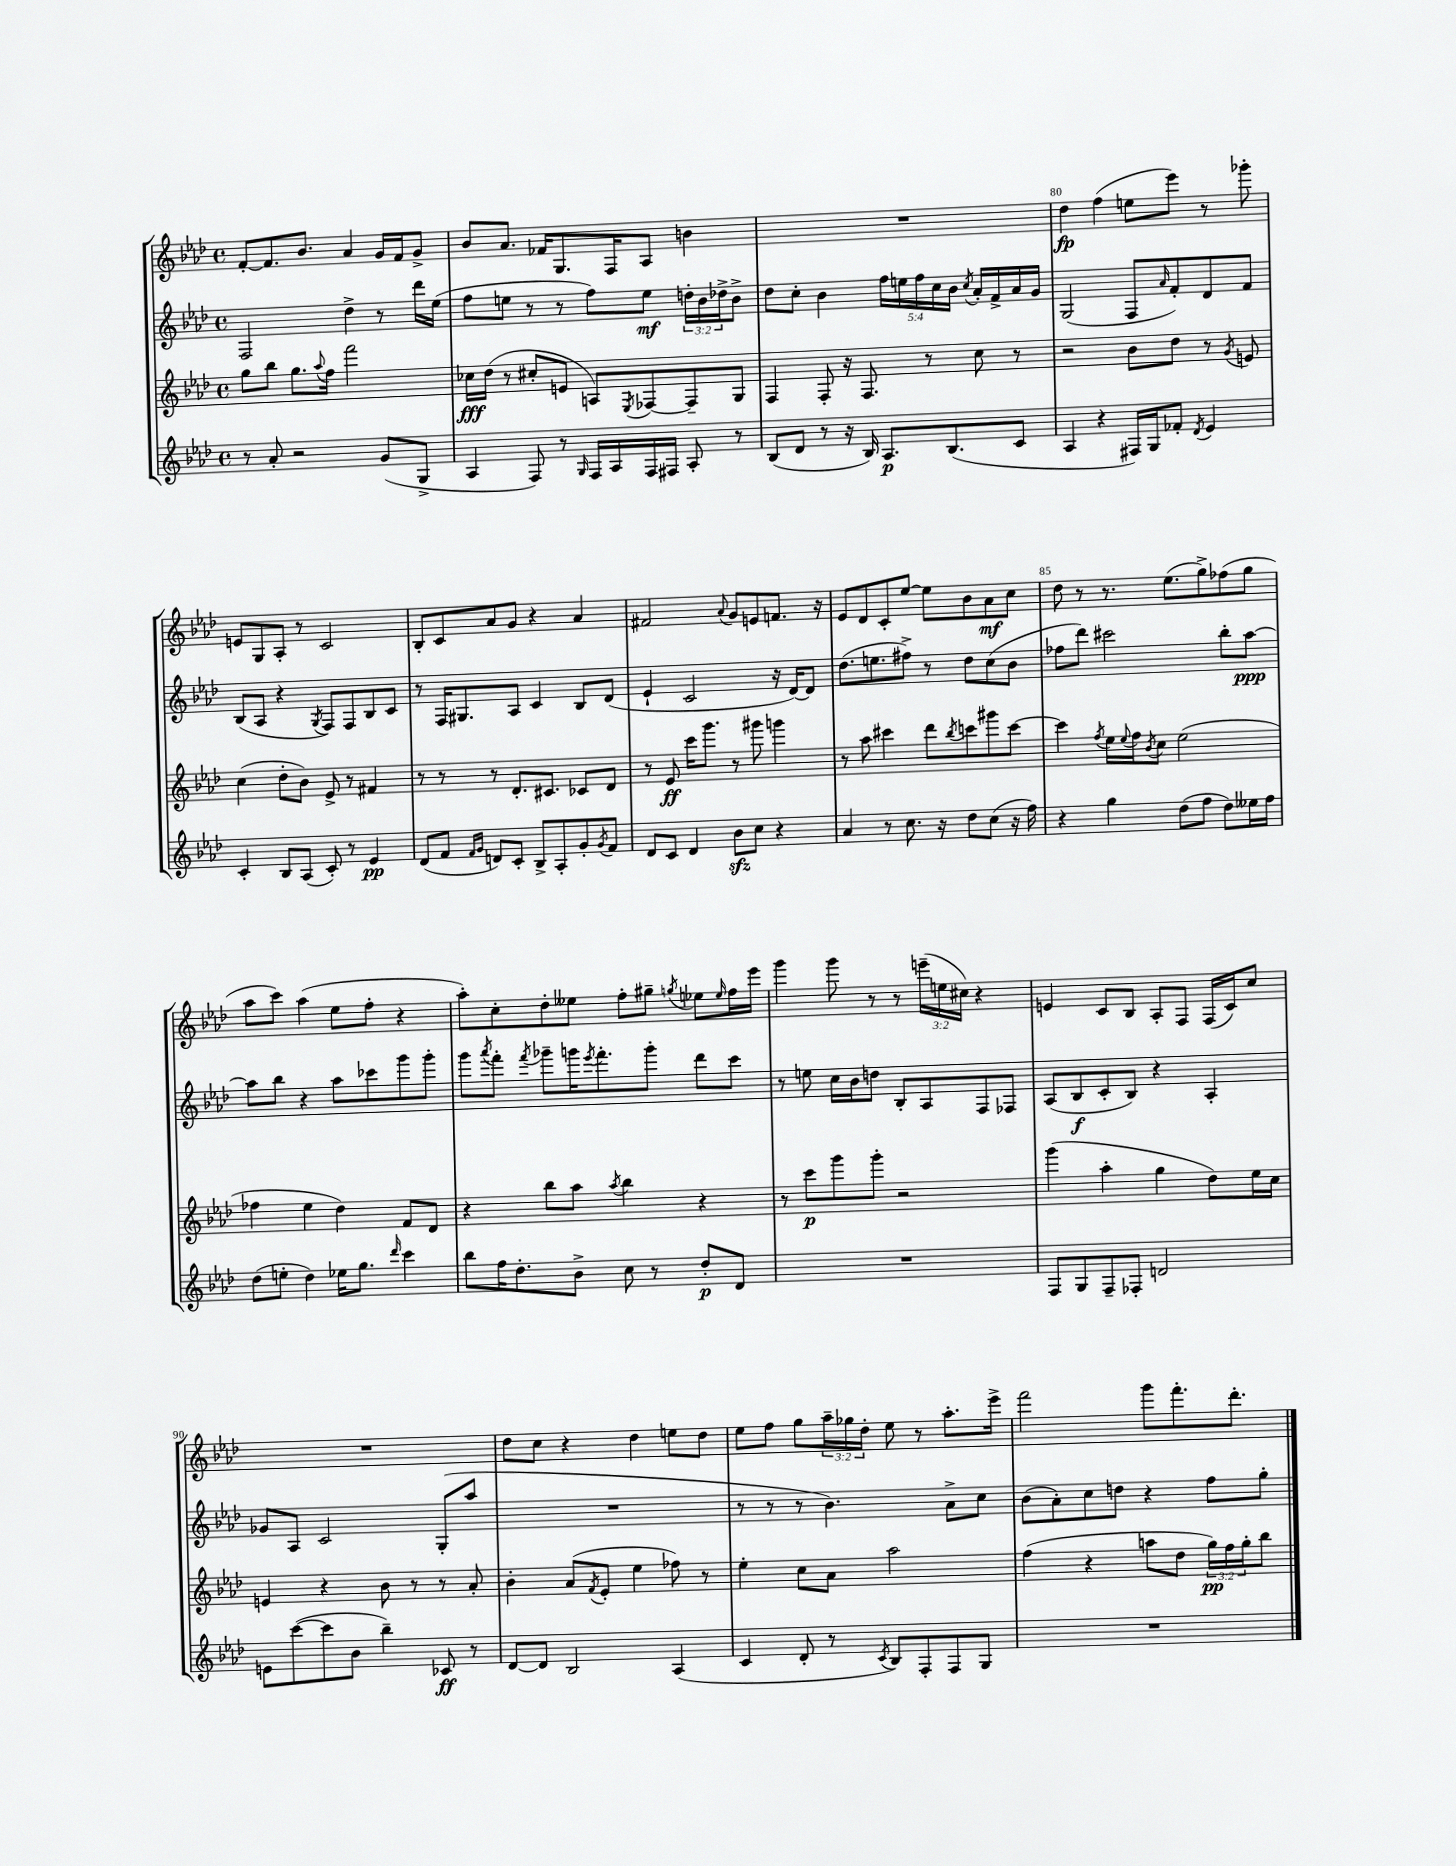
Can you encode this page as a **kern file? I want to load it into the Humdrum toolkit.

**kern	**kern	**kern	**kern
*staff4	*staff3	*staff2	*staff1
*clefG2	*clefG2	*clefG2	*clefG2
*k[b-e-a-d-]	*k[b-e-a-d-]	*k[b-e-a-d-]	*k[b-e-a-d-]
*M4/4	*M4/4	*M4/4	*M4/4
*met(c)	*met(c)	*met(c)	*met(c)
8r	8gg\L	2F/	[8f'/L
8a-'/	8bb-\J	.	8.f/]
2r	8.gg\L	.	.
.	.	.	8.b-/J
.	8qqaa-/	.	.
.	16ff\Jk	.	.
.	2fff\	4dd-^\	4a-/
(8g/L	.	8r	16g/LL
.	.	.	16f/J
8G^/J	.	16ddd-\LL	8g^/J
.	.	(16ee-\JJ	.
=	=	=	=
4A-/	16cc-\LL	8ff\L	8b-/L
.	(16dd-\JJ	.	.
.	8r	8ee\J	8.a-/J
8F/)	8cc#'/L	8r	.
.	.	.	16f-/LK
8r	8e/J	8r	8.G/
16qqG/	.	.	.
16F/LL	8A/L)	8ff\L)	.
16A-/	.	.	16F/K
.	8qE-/	.	.
16F/	[8F-/	8ee\J	8A-/J
16F#/JJ	.	.	.
8A-'/	8F-~/]	24dd'\LL	4b\
.	.	24b-\	.
.	.	24dd-^\J	.
8r	8G/J	8b-^\J	.
=	=	=	=
(8B-/L	4F/	8dd-\L	1r
8d-/J	.	8cc'\J	.
8r	8F'/	4b-\	.
16r	16r	.	.
16B-/)	8.F/	.	.
8.A-/L	.	20ff\LL	.
.	.	20ee\	.
.	.	20ff\	.
.	8r	.	.
.	.	20cc\	.
(8.B-/	.	.	.
.	.	20b-\JJ	.
.	.	8qcc/	.
.	8cc\	16a-'/LL	.
.	.	16f^/	.
8c/J	8r	16a-/	.
.	.	16g/JJ	.
=	=	=	=
4A-/	2r	(2G/	4dd-\
4r	.	.	(4ff\
16F#/LL)	8b-\L	8F/L	8ee\L
16G/J	.	.	.
.	.	16qqa-/	.
8f-'/J	8dd-\J	8f'/)	8eee-\J)
8qd-/	.	.	.
4e-/	8r	8d-/	8r
.	8qg/	.	.
.	8e/	8f/J	8ggg-'\
=	=	=	=
4c'/	(4cc\	(8B-/L	8e/L
.	.	8A-/J	8G/
8B-/L	8dd-'\L	4r	8A-'/J
(8A-/J	8b-\J)	.	8r
.	.	8qG/	.
8c'/)	8e-^/	8F/L)	2c/
8r	8r	8F/	.
4e-/	4f#/	8B-/	.
.	.	8c/J	.
=	=	=	=
(8d-/L	8r	8r	8B-'/L
8f/J	8r	16F/LK	8c/
.	.	8.G#/	.
16qqf/LL	.	.	.
16qqg/JJ	.	.	.
8d/L)	8r	.	8a-/
8c'/J	8.d-'/L	8A-/J	8g/J
8B-^/L	.	4c/	4r
.	8.c#/J	.	.
8A-'/	.	.	.
8g'/	8c-/L	8B-/L	4a-/
8qg/	.	.	.
8f/J	8d-/J	(8d-/J	.
=	=	=	=
8d-/L	8r	4e-`/	2f#/
8c/J	8e-/	.	.
4d-/	16ccc\LK	2c/	.
.	8.ggg\J	.	.
.	.	.	8qqa-/
8b-\L	8r	.	8g/L
8cc\J	8ggg#\	.	8e/
4r	4ggg\	16r	8.f/J
.	.	[16d-/LK)	.
.	.	8d-/]J	.
.	.	.	16r
=	=	=	=
4a-/	8r	(8.dd-\L	8e-/L
.	8aa-\	.	8d-/
.	.	8.ee\	.
8r	4ccc#\	.	8c'/
8.cc\	.	8ff#^\J)	[8ee-/J
.	8ddd-\L	8r	8ee-\]L
16r	.	.	.
.	8qbb-/	.	.
8dd-\L	8ccc\	8dd-\L	8b-\
(8cc\J	8ggg#\	(8cc\	8a-\
16r	[8ccc\J	8b-\J	8cc\J
16ff\)	.	.	.
=	=	=	=
4r	4ccc\]	8ff-\L	8dd-\
.	.	8ddd-\J)	8r
.	8qff/	.	.
4gg\	16ee-\LL	2ccc#\	8.r
.	8qqee-/	.	.
.	16ff\J	.	.
.	8qb-/	.	.
.	8cc\J	.	.
.	.	.	(8.ee-\L
(8dd-\L	(2ee-\	.	.
8ff\J	.	.	8gg^\)
8dd-\L)	.	8bb-'\L	(8ff-\
16ee--\L	.	[8aa-\J	8gg\J
16ff\JJ	.	.	.
=	=	=	=
(8dd-\L	4ff-\	8aa-\]L	8aa-\L
8ee'\J	.	8bb-\J	8ccc\J)
4dd-\)	4ee-\	4r	(4aa-\
16ee-\LK	4dd-\)	8aa-\L	8ee-\L
8.gg\J	.	.	.
.	.	8ccc-\	8ff'\J
16qqddd-/	.	.	.
4ccc\	8f/L	8ggg\	4r
.	8d-/J	8ggg'\J	.
=	=	=	=
8bb-\L	4r	8ggg\L	8aa-'\L)
.	.	8qaaa-/	.
16ff\K	.	8fff'\J	8cc'\
8.dd-'\	.	.	.
.	.	8qfff/	.
.	8bb-\L	8ggg-~\L	8dd-'\
8b-^\J	8aa-\J	16ggg\K	8ee--\J
.	.	8qeee-/	.
.	.	8.fff'\	.
.	8qaa-/	.	.
8cc\	4bb-\	.	8ff'\L
8r	.	8ggg'\J	8gg#~\J
.	.	.	8qgg/
8dd-'/L	4r	8ddd-\L	8ee-\L
.	.	.	16qqee-/
8d-/J	.	8ccc\J	16ff\L
.	.	.	16eee-\JJ
=	=	=	=
1r	8r	8r	4ggg\
.	8ccc\L	8ee\	.
.	8ggg\	16cc\LL	8ggg\
.	.	16b-\J	.
.	8ggg'\J	8dd\J	8r
.	2r	8B-'/L	8r
.	.	8A-/	(24eee~\LL
.	.	.	24ee\
.	.	.	24cc#\JJ)
.	.	8F/	4r
.	.	8F-/J	.
=	=	=	=
8F/L	(4ggg\	(8A-/L	4e/
8G/	.	8B-/	.
8F~/	4aa-'\	8c'/	8c/L
8F-'/J	.	8B-/J)	8B-/J
2d/	4gg\	4r	8A-'/L
.	.	.	8F/J
.	8dd-\L)	4A-'/	(16F/LL
.	.	.	16c/J)
.	16ee-\L	.	8cc/J
.	16cc\JJ	.	.
=	=	=	=
8e\L	4e/	8g-/L	1r
([8ccc\	.	8A-/J	.
8ccc\]	4r	2c/	.
8b-\J	.	.	.
4bb-~\)	8b-\	.	.
.	8r	.	.
8c-/	8r	(8G'/L	.
8r	8a-'/	8aa-/J	.
=	=	=	=
[8d-/L	4b-'\	1r	8dd-\L
8d-/]J	.	.	8cc\J
2B-/	(8a-/L	.	4r
.	8qf/	.	.
.	8e-'/J	.	.
.	4ee-\	.	4dd-\
(4A-/	8ff-\)	.	8ee\L
.	8r	.	8dd-\J
=	=	=	=
4c/	4ee-'\	8r	8ee-\L
.	.	8r	8ff\J
8d-'/	8cc\L	8r	8gg\L
8r	8a-\J	4.b-\)	24aa-~\L
.	.	.	24gg-\
.	.	.	24dd-'\JJ
8qc/	.	.	.
8B-/L)	2aa-\	.	8ee-\
8F'/	.	.	8r
8F/	.	8a-^\L	8.aa-'\L
8G/J	.	8cc\J	.
.	.	.	16eee-^\Jk
=	=	=	=
1r	(4ff\	(8b-\L	2fff\
.	.	8a-'\)	.
.	4r	8cc\	.
.	.	8dd\J	.
.	8aa\L	4r	8ggg\L
.	8dd-\J	.	8.fff'\
.	24gg\LL)	8ff\L	.
.	24ff\	.	.
.	.	.	8.ddd-'\J
.	24gg'\J	.	.
.	8bb-\J	8gg'\J	.
==	==	==	==
*-	*-	*-	*-
